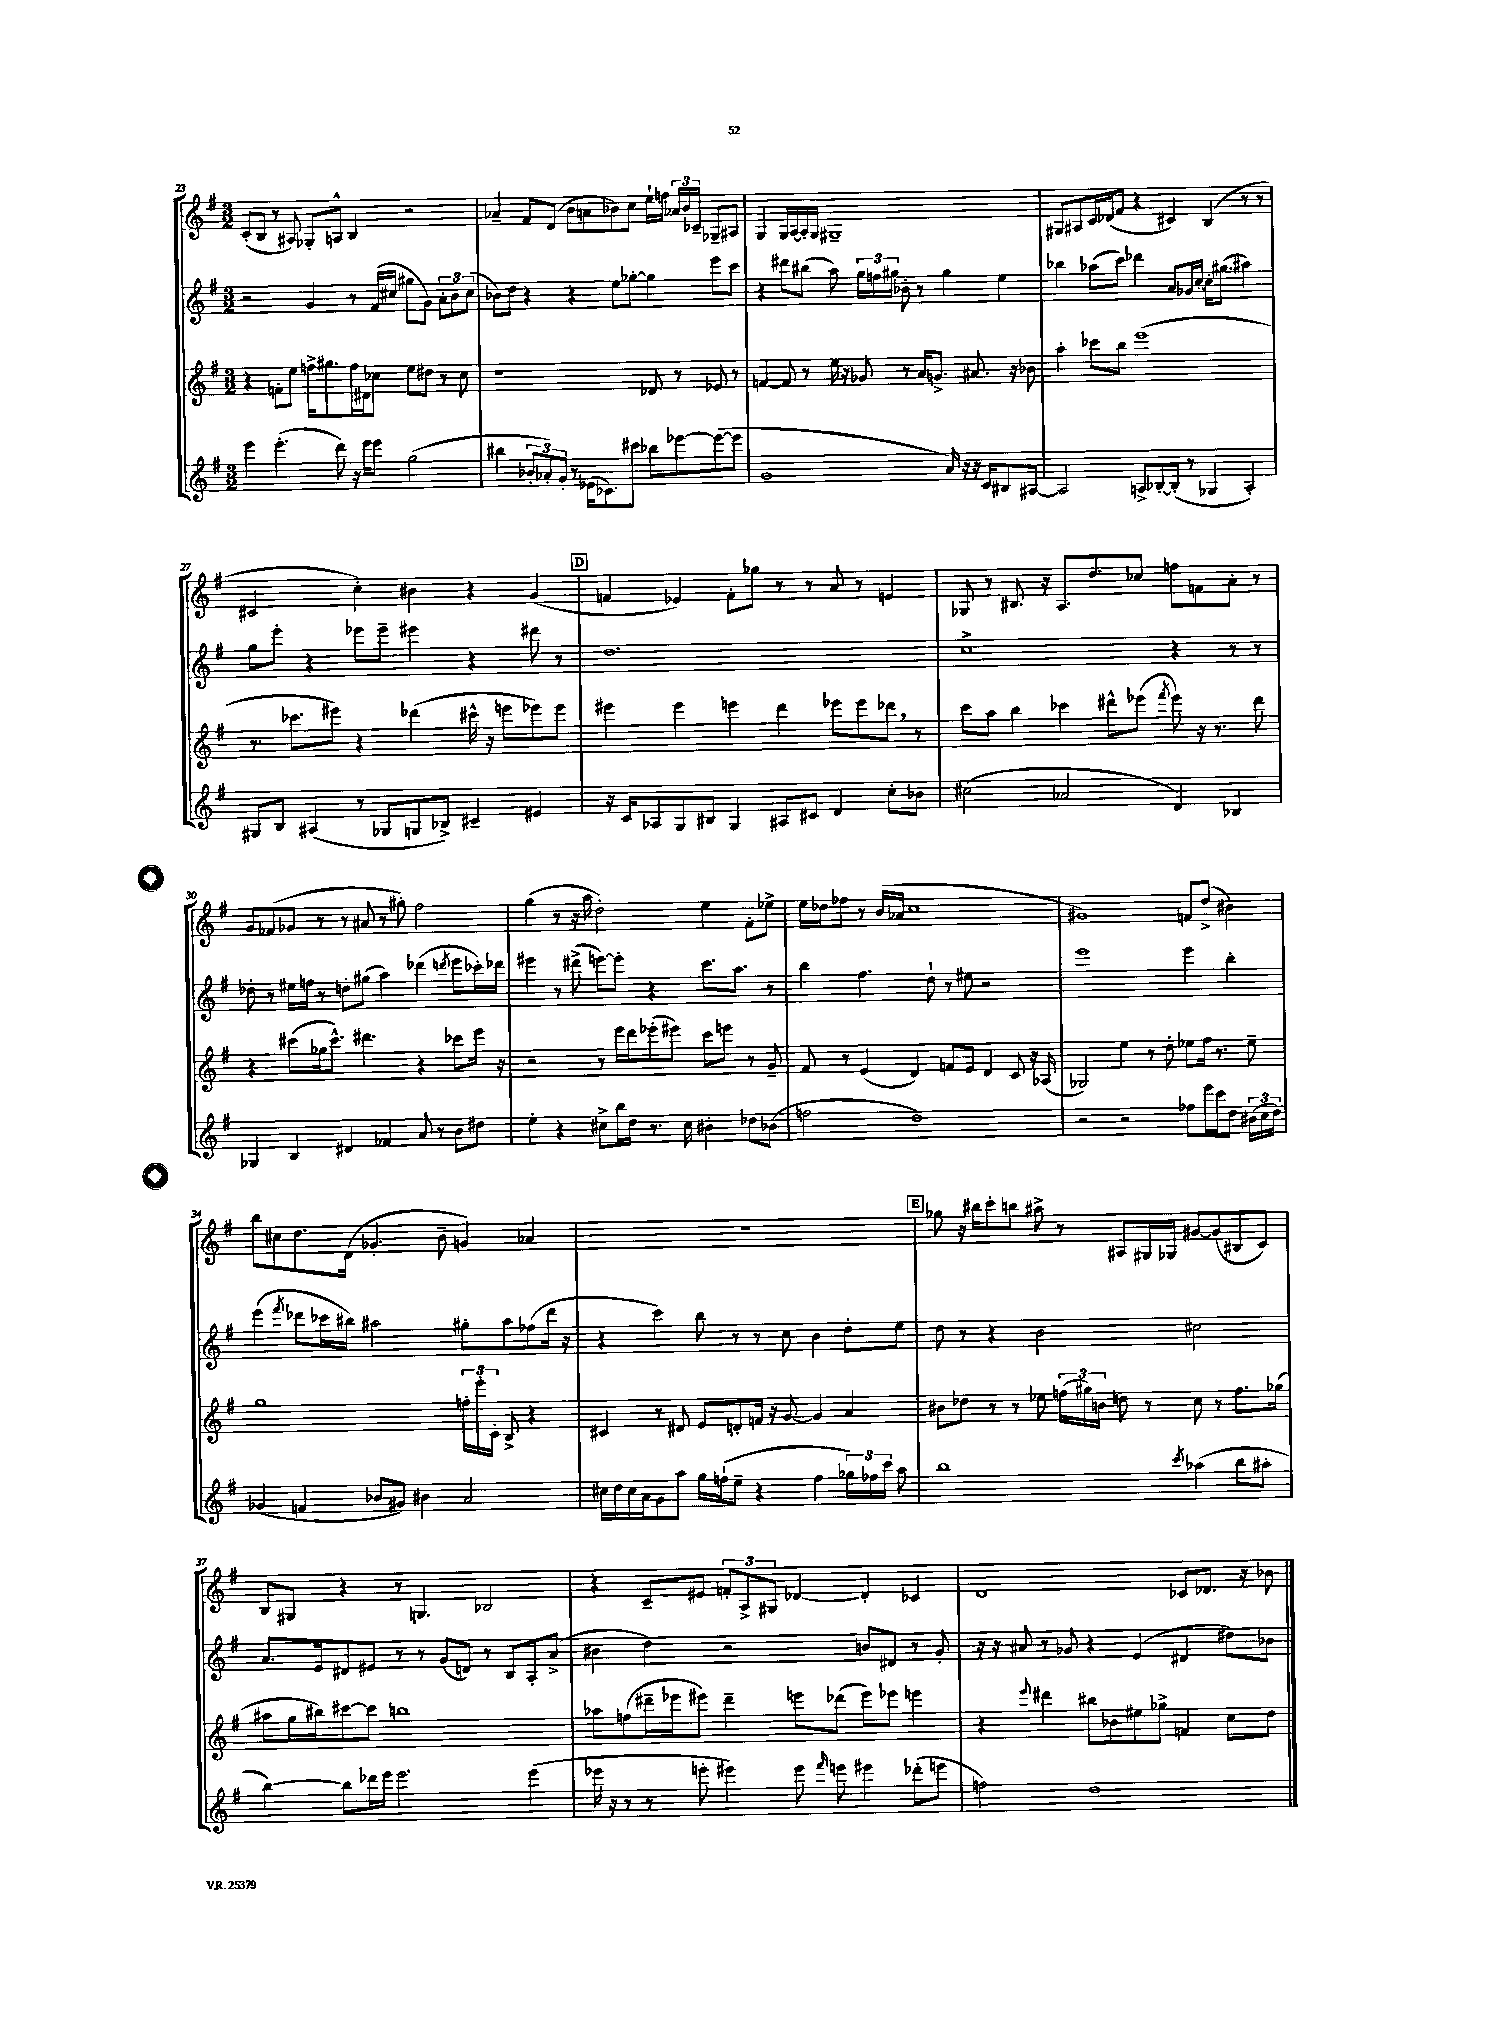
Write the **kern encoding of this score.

**kern	**kern	**kern	**kern
*part4	*part3	*part2	*part1
*staff4	*staff3	*staff2	*staff1
*clefG2	*clefG2	*clefG2	*clefG2
*k[f#]	*k[f#]	*k[f#]	*k[f#]
*M3/2	*M3/2	*M3/2	*M3/2
=23	=23	=23	=23
4eee\	4r	2r	(8c'/L
.	.	.	8B/J
(4.eee'\	8fn'\L	.	8r
.	8ee\J	.	8A#X/)
.	16ffn^\KL	4g/	8G-X'/L
.	8.gg#X\	.	.
8ddd\)	.	.	8An^^/J
16r	16ff\L	8r	4B/
16eee\KL	16d#X\J	.	.
8eee\J	8cc-X\J	(16f#/LL	.
.	.	16cc#X/JJ	.
(2gg\	8ee\L	8gg#X\L	2r
.	8dd#X\J	8g\J)	.
.	8r	12a'\L	.
.	.	12b\	.
.	8cc-\	.	.
.	.	(12cc#\J	.
=24	=24	=24	=24
4bb#X\	1r	8b-X\L)	4a-X~/
.	.	8dd\J	.
12b-X'/L	.	4r	8f#/L
12a-X'/)	.	.	.
.	.	.	(8d/J
12g'/J	.	.	.
8r	.	4r	8b\L
(16e-X\KL	.	.	8an\
8.c-X\)	.	.	.
.	.	8ee\L	8b-X\)
8ccc#X\J	.	[8gg-X'\J	8cc\J
8bb-X\L	8d-X/	4gg-\]	16ee`\LL
.	.	.	16ffn\JJ
[8eee-X\	8r	.	24a-X/LL
.	.	.	24b-/
.	.	.	24c-X~/JJ
(8eee-\_	8e-X/	8eee\L	8G-X~/L
8eee-\J]	8r	8ccc\J	8A#X/J
=25	=25	=25	=25
1g	[4fn/	4r	4G/
.	8f/]	8ddd#X\L	16G/LL
.	.	.	[16A/
.	8r	(8bb#X\J	16A'/]
.	.	.	16G/JJ
.	16ee\	8aa\)	1G#X~
.	16r	.	.
.	8g-X/	24gg\LL	.
.	.	24ffn\	.
.	.	24gg#X\JJ	.
.	8r	8b-X'\	.
.	16a/KL	8r	.
.	8.gn^/J	.	.
16a/)	.	4gg#\	.
16r	.	.	.
16r	8.a#X/	.	.
16c/KL	.	.	.
8B#X/	.	4ee\	.
.	16r	.	.
[8A#X/J	8b-X\	.	.
=26	=26	=26	=26
2A#/]	4aa'\	4bb-X\	8G#X/L
.	.	.	8A#X/
.	8ccc-X\L	(8aa-X\L	16c/L
.	.	.	(16d-X/J
.	8bb\J	8ccc\J)	8f#/J
8An^/L	(1eee	4ddd-X\	4r
[8B-X'/	.	.	.
(8B-'/J]	.	8a/L	4c#X/)
8r	.	16g-X/L	.
.	.	[16cc'/JJ	.
4G-X/	.	16cc'\KL]	(4B/
.	.	(8.gg#X\J	.
4A'/)	.	4aa#X\)	8r
.	.	.	8r
!!LO:LB:g=z
=27	=27	=27	=27
8G#X/L	8.r	8gg\L	2c#X/
8B/J	.	8eee'\J	.
.	8.ccc-X\L	.	.
(4A#X/	.	4r	.
.	8eee#X\J)	.	.
8r	4r	8eee-X\L	4cc'\)
8G-X/L	.	8eee-~\J	.
8Gn/	(4ddd-X\	4eee#X\	4b#X\
8B-X^/J)	.	.	.
4c#X~/	16ccc#X^^\	4r	4r
.	16r	.	.
.	8eeen\L	.	.
4e#X/	8eee-X\)	8ddd#X\	(4g/
.	8eee-\J	8r	.
!!LO:REH:place=s1:t=D
=28	=28	=28	=28
16r	4eee#X\	1.dd	4fn/
16c/KL	.	.	.
8A-X/	.	.	.
8G/	4eee#\	.	4e-X/)
8B#X/J	.	.	.
4G/	4eeen\	.	8f'\L
.	.	.	8gg-X\J
8A#X/L	4ddd\	.	8r
8c#X/J	.	.	8r
4d/	8eee-X\L	.	8a/
.	8eee-\	.	8r
8cc'\L	8ddd-X,\J	.	4en/
8b-X\J	8r	.	.
=29	=29	=29	=29
(2cc#X\	8ccc\L	1cc^	8G-X/
.	8aa\J	.	8r
.	4bb\	.	8.B#X/
.	.	.	16r
2a-X/	4ccc-X\	.	8.A/L
.	.	.	8.dd/
.	8ddd#X^^\L	.	.
.	(8eee-X\J	.	8cc-X/J
.	8qfff#/	.	.
4d/)	8eee-\)	4r	8ffn\L
.	16r	.	8fn\
.	8.r	.	.
4B-X/	.	8r	8a'\J
.	8ddd#\	8r	8r
!!LO:LB:g=z
=30	=30	=30	=30
4G-X/	4r	8dd-X'\	8g/L
.	.	8r	(8f-X/
4B/	(8ccc#X\L	16ee#X\LL	8g-X/J
.	.	16ffn\JJ	.
.	16gg-X\k	8r	8r
.	8.ccc#^^\J)	.	.
4d#X/	.	8ddn'\L	8r
.	4.ddd#X\	(8gg#X\J	8a#X/
4f-X/	.	4aa\)	8r
.	.	.	8gg#X'\)
8a/	4r	(4ddd-X\	2ff#\
8r	.	.	.
.	.	8qdddn/	.
8b\L	8ccc-X\L	8eee\L	.
8dd#X\J	16eee\Jk	16ccc-X'\L)	.
.	16r	16ddd-X\JJ	.
=31	=31	=31	=31
4ee'\	2r	4eee#X\	(4gg\
4r	.	8r	8r
.	.	(8ddd#X^\	16r
.	.	.	16aa\
8cc#X^\L	8r	[8eeen\L)	2dd'\)
16bb\L	16eee\LL	8eee'\J]	.
16dd\JJ	16ddd\J	.	.
8.r	(8eee-X'\	4r	.
.	8eee#X\J)	.	.
16cc#\	.	.	.
4b#X'\	8ccc\L	8.ccc\L	4ee\
.	8eeen\J	.	.
.	.	8.aa\J	.
8dd-X\L	8r	.	8f#'\L
(8b-X\J	8g~/	8r	8ee-X^\J
=32	=32	=32	=32
2ffn\	8f#/	4bb\	16ee\LL
.	.	.	16dd-X\J
.	8r	.	8ff-X\J
.	(4e/	4.ff#\	8r
.	.	.	(16b/LL
.	.	.	16a-X/JJ
1dd)	4d/)	.	1cc
.	.	8dd`\	.
.	8fn/L	8r	.
.	8e/J	8ee#X\	.
.	4d/	2r	.
.	8c/	.	.
.	16r	.	.
.	(16A-X/	.	.
=33	=33	=33	=33
2r	2G-X/)	1eee	1g#X)
2r	4ee\	.	.
.	8r	.	.
.	8dd'\	.	.
8ff-X\L	8ee-X\L	4eee\	8fn/L
16eee\L	16ff#\Jk	.	(8dd^/J
16ccc\J	8.r	.	.
8dd\J	.	4bb'\	4b#X\)
(24b#X\LL	8ee-~\	.	.
24cc\	.	.	.
24dd\JJ)	.	.	.
!!LO:LB:g=z
=34	=34	=34	=34
(4g-X/	1gg	(4eee\	8bb\L
.	.	.	8cc#X\
.	.	8qfff#/	.
4fn/	.	8ddd-X\L	8.dd\
.	.	16ccc-X\L	.
.	.	16bb#X\JJ)	(16d\Jk
8b-X/L	.	2aa#X\	4.g-X'/
8g#X/J)	.	.	.
4b#X\	.	.	.
.	.	.	8b~\
2a/	24ffn'\LL	8gg#X'\L	4gn/)
.	24eee'\	.	.
.	24c'\JJ	.	.
.	8B^/	8aa#\	.
.	4r	(8ff-X\	4a-X/
.	.	16ddd-\Jk	.
.	.	16r	.
=35	=35	=35	=35
16cc#X\LL	4c#X/	4r	1.r
16dd\	.	.	.
16cc#\	.	.	.
16a\J	.	.	.
8g\	8r	4ccc\)	.
8aa\J	8d#X/	.	.
16gg\LL	8e/L	8bb\	.
(16ffn`\J	.	.	.
8ee~\J	8dn'/	8r	.
4r	16fn/Jk	8r	.
.	16r	.	.
.	[8g/	8cc\	.
4ff\	4g/]	4b\	.
24gg-X\LL)	4a/	8dd'\L	.
24ff-X\	.	.	.
24ccc\JJ	.	.	.
8aa\	.	8ee\J	.
!!LO:REH:place=s1:t=E
=36	=36	=36	=36
1bb	8b#X\L	8dd\	8gg-X\
.	8dd-X\J	8r	16r
.	.	.	16bb#X\KL
.	8r	4r	8ccc'\
.	8r	.	8bbn\J
.	8ee-X\	2b\	8aa#X^\
.	(24ffn\LL	.	8r
.	24gg#X\)	.	.
.	24bn\JJ	.	.
.	8ddn\	.	8A#X/L
.	8r	.	16G#X/L
.	.	.	16G-X/JJ
8qccc/	.	.	.
(4aa-X\	8cc\	2cc#X\	[8g#X/L
.	8r	.	(8g#/]
8bb\L	8.ff\L	.	8B#X/
8aa#X'\J	.	.	8c/J)
.	(16gg-X\Jk	.	.
!!LO:LB:g=z
=37	=37	=37	=37
[4bb\)	8aa#X\L	8.a/L	8B/L
.	16gg\L	.	8G#X/J
.	16bb#X\J)	16e/k	.
8bb\L]	[8ccc#X\	8d#X/	4r
16ddd-X\L	8ccc#\J]	8e#X/J	.
16eee\JJ	.	.	.
2.eee\	1bbn	8r	8r
.	.	8r	4.Gn/
.	.	(8g/L	.
.	.	8dn/J)	.
.	.	8r	2B-X/
.	.	8B/L	.
(4eee\	.	8A'/	.
.	.	(8a^/J	.
=38	=38	=38	=38
16eee-X\	8aa-X\L	4b#X\	4r
16r	.	.	.
8r	(8ffn\	.	.
8r	16ddd#X~\L	4dd\)	8c~/L
.	16eee-X\J	.	.
8eeen'\	8eee#X\J)	.	8e#X/J
4eee#X\)	4ddd#~\	2r	12fn'/L
.	.	.	12A^/
.	.	.	12G#X/J
8eee#\	8eeen\L	.	[4d-X/
16qqfff#/	.	.	.
8eeen\	(8ddd-X\J	.	.
4eee#X\	8eee\L)	8bn/L	4d-'/]
.	8eee-X\J	8d#X/J	.
(8ddd-X'\L	4eeen\	8r	4c-X/
8eeen\J	.	8g'/	.
=39	=39	=39	=39
2ffn\)	4r	16r	1d
.	.	16r	.
.	.	8a#X/	.
.	8qqeee/	.	.
.	4ddd#X\	8r	.
.	.	8g-X/	.
1dd	8bb#X\L	4r	.
.	8b-X\	.	.
.	8ee#X\	(4e/	.
.	8gg-X^\J	.	.
.	4fn/	4d#X/	8c-X/L
.	.	.	8.d-X/J
.	8cc\L	8dd#X\L)	.
.	.	.	16r
.	8dd\J	8b-X\J	8b-X\
==	==	==	==
*-	*-	*-	*-
